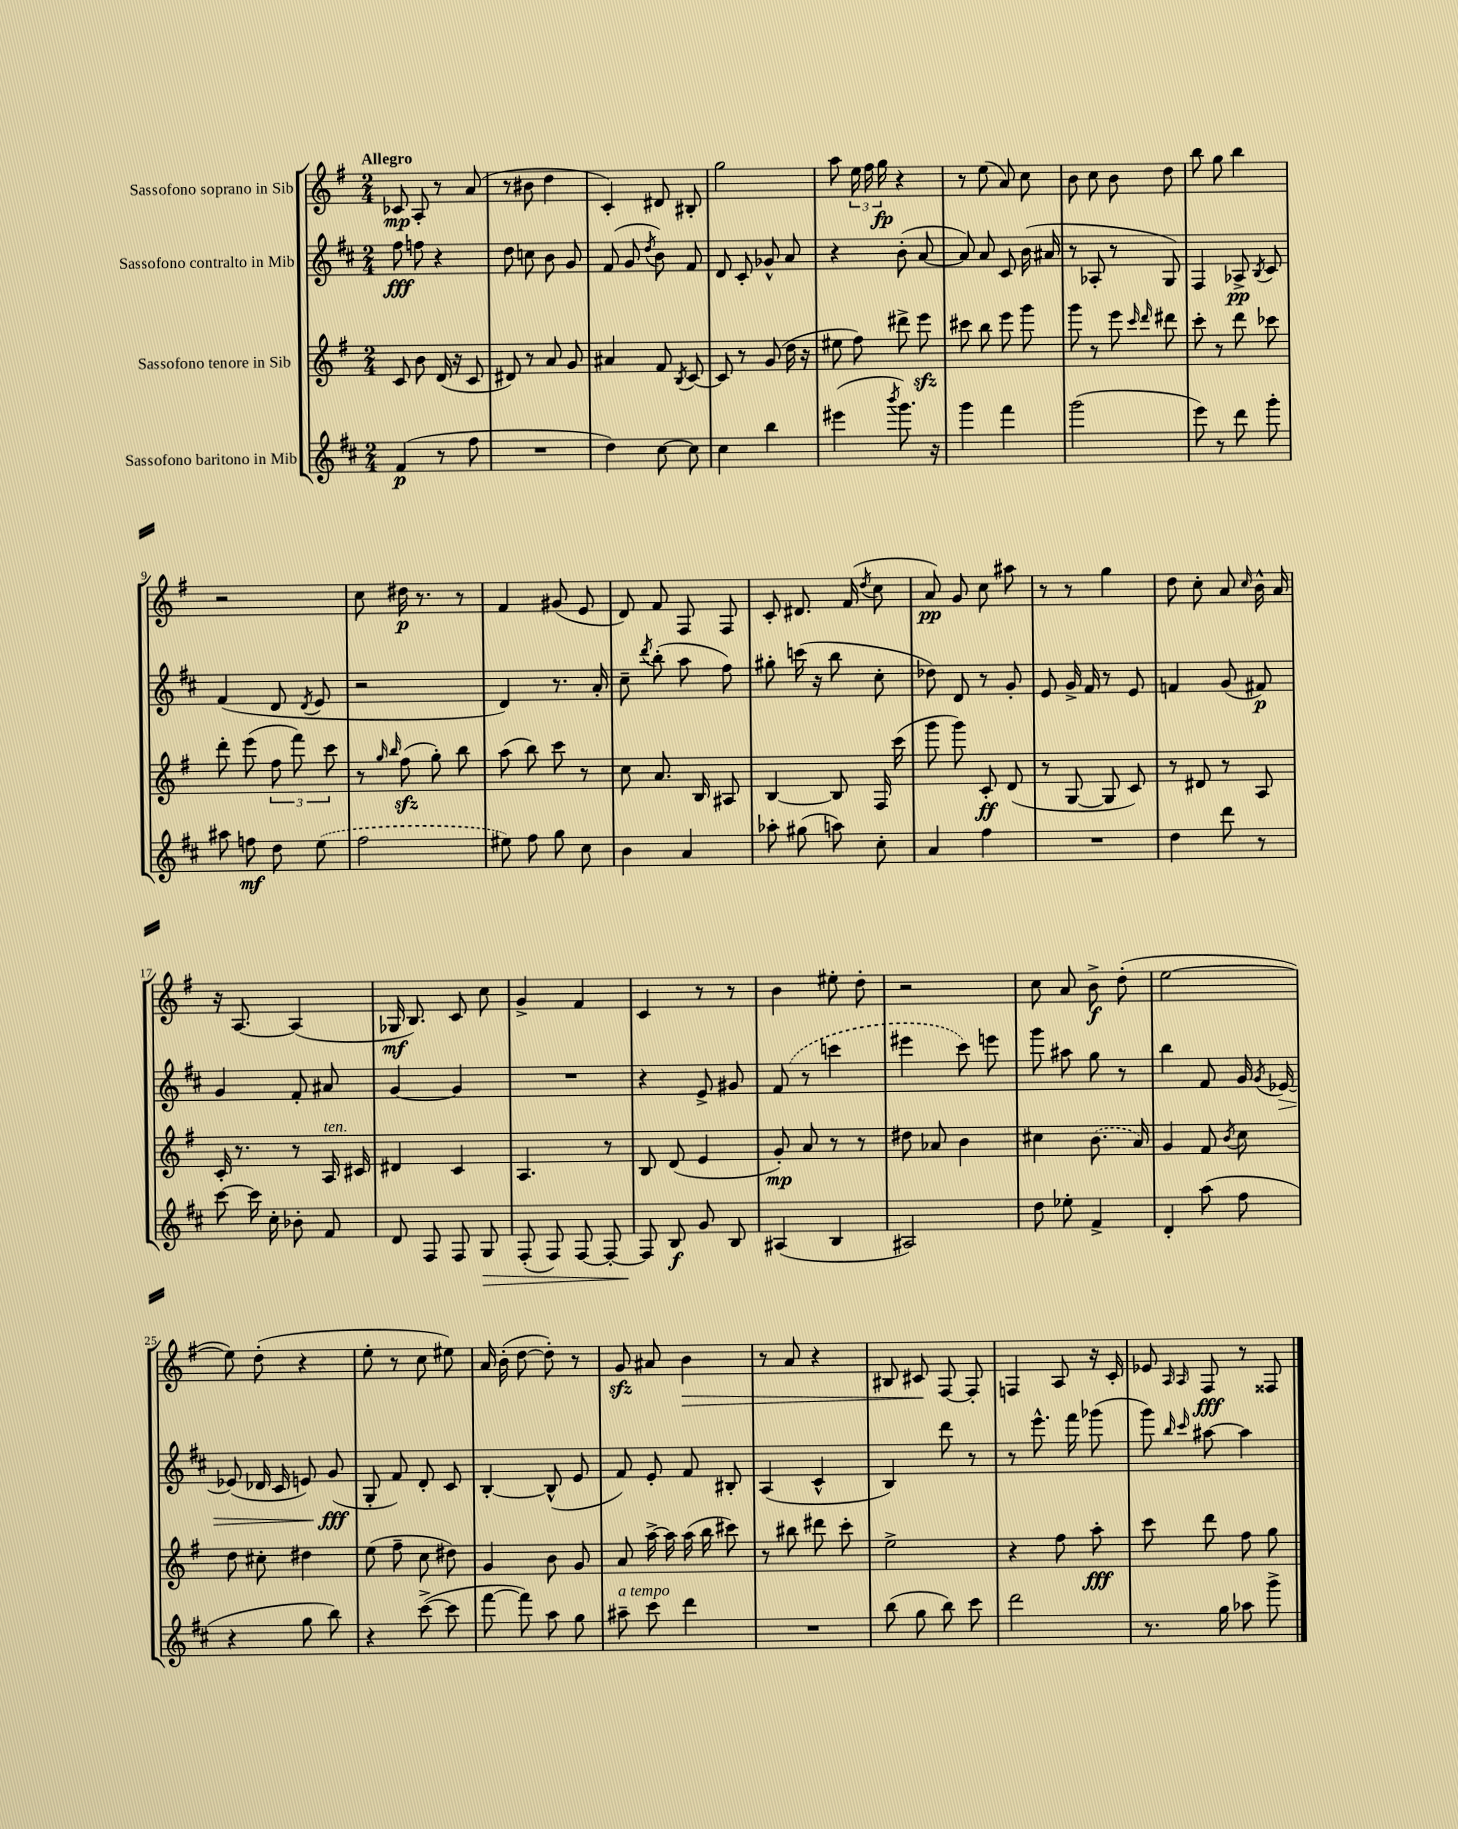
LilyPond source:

<<
\new StaffGroup <<
\new Staff = "s0" \with { instrumentName = "Sassofono soprano in Sib" } {
    \clef treble \key g \major \numericTimeSignature \time 2/4 \tempo "Allegro"
    \autoBeamOff ces'8\mp a8-. r8 a'8( |
    r8 bis'8 d''4 |
    c'4-.) dis'8 bis8-. |
    g''2 |
    a''8 \tuplet 3/2 { e''16 fis''16 g''16\fp } r4 |
    r8 e''8( a'8) c''8 |
    b'8 c''8 b'8 d''8 |
    b''8 g''8 b''4 |
    r2 |
    c''8 dis''16\p r8. r8 |
    fis'4 gis'8( e'8 |
    d'8) fis'8 fis8 fis8 |
    c'8-. dis'8. fis'16( \acciaccatura { d''8 } c''8 |
    a'8\pp) g'8 c''8 ais''8 |
    r8 r8 g''4 |
    d''8 c''8-. a'8 \grace { c''16 } b'16-^ a'16 |
    r16 a8.~ a4( |
    ges16\mf b8.) c'8 c''8 |
    g'4-> fis'4 |
    c'4 r8 r8 |
    b'4 eis''8-. d''8-. |
    r2 |
    c''8 a'8 b'8->\f d''8-.( |
    e''2~ |
    e''8) d''8-.( r4 |
    e''8-. r8 c''8 eis''8) |
    a'16 b'16-.( d''8~ d''8-.) r8 |
    g'8\sfz ais'8 b'4\> |
    r8 a'8 r4 |
    bis8 cis'8\! fis8~ fis8-. |
    f4 a8 r16 c'16-. |
    ees'8 \grace { a16 a16 } fis8\fff r8 fisis8 \bar "|." |
}
\new Staff = "s1" \with { instrumentName = "Sassofono contralto in Mib" } {
    \clef treble \key d \major \numericTimeSignature \time 2/4
    \autoBeamOff fis''8\fff f''8 r4 |
    d''8 c''8 b'8 g'8 |
    fis'8( g'8 \acciaccatura { d''8 } b'8) fis'8 |
    d'8 cis'8-. ges'8-^ a'8 |
    r4 b'8-.( a'8~ |
    a'8) a'8 cis'8 b'16( ais'16 |
    r8 aes8-. r8 g8) |
    fis4 aes8->\pp \acciaccatura { b8 } cis'8 |
    fis'4( d'8 \acciaccatura { d'8 } e'8 |
    r2 |
    d'4) r8. a'16-. |
    cis''8-- \acciaccatura { d'''8 } b''8-.( a''8 fis''8) |
    gis''8-. c'''16( r16 b''8 cis''8-. |
    des''8) d'8 r8 g'8-. |
    e'8 g'16-> fis'16 r8 e'8 |
    f'4 g'8( fis'8\p) |
    g'4 fis'8-. ais'8 |
    g'4~ g'4 |
    R2 |
    r4 e'8-> gis'8 |
    \once \slurDashed fis'8( r8 c'''4 |
    eis'''4 cis'''8) e'''8 |
    g'''8 ais''8 g''8 r8 |
    b''4 fis'8 g'16 \acciaccatura { g'8 } ees'16~\> |
    ees'8( des'16 cis'16 e'8) g'8\fff\!( |
    g8-. fis'8) d'8-. cis'8 |
    b4~-. b8-^( e'8 |
    fis'8) e'8-. fis'8 bis8-. |
    a4( cis'4-^ |
    b4) d'''8 r8 |
    r8 e'''8.-^ fis'''16 ges'''8( |
    g'''8) \grace { b''16 cis'''16 } ais''8~ ais''4 \bar "|." |
}
\new Staff = "s2" \with { instrumentName = "Sassofono tenore in Sib" } {
    \clef treble \key g \major \numericTimeSignature \time 2/4
    \autoBeamOff c'8 b'8 d'16( r16 c'8 |
    dis'8) r8 a'8 g'8 |
    ais'4 fis'8 \acciaccatura { b8 } c'8~ |
    c'8 r8 g'8( d''16 r16 |
    eis''8 fis''8) dis'''8-> e'''8\sfz |
    cis'''8 b''8 e'''8 g'''8 |
    g'''8 r8 e'''8 \grace { c'''16 d'''16 } dis'''8 |
    c'''8-. r8 d'''8 ces'''8 |
    d'''8-. e'''8( \tuplet 3/2 { fis''8 fis'''8) c'''8 } |
    r8 \grace { g''16 b''16 } fis''8\sfz( g''8-.) b''8 |
    a''8( b''8) c'''8 r8 |
    c''8 a'8. b16 ais8 |
    b4~ b8 fis16 c'''16( |
    g'''8 g'''8) c'8-.\ff d'8( |
    r8 g8~ g8 c'8) |
    r8 dis'8 r8 a8 |
    c'16-. r8. r8 a16^\markup { \italic "ten." } cis'16 |
    dis'4 c'4 |
    a4. r8 |
    b8 d'8( e'4 |
    g'8-.\mp) a'8 r8 r8 |
    dis''8 aes'8 b'4 |
    cis''4 \once \slurDashed b'8.( a'16) |
    g'4 fis'8 \acciaccatura { b'8 } c''8 |
    d''8 cis''8-. dis''4 |
    e''8( fis''8-- c''8 dis''8) |
    g'4 b'8 g'8 |
    a'8 a''16~-> a''16 a''16( b''16 cis'''8) |
    r8 bis''8 dis'''8 c'''8-. |
    e''2-> |
    r4 fis''8 a''8-.\fff |
    c'''8 d'''8 fis''8 g''8 \bar "|." |
}
\new Staff = "s3" \with { instrumentName = "Sassofono baritono in Mib" } {
    \clef treble \key d \major \numericTimeSignature \time 2/4
    \autoBeamOff fis'4\p( r8 fis''8 |
    R2 |
    d''4) cis''8~ cis''8 |
    cis''4 b''4 |
    eis'''4( \acciaccatura { b'''8 } g'''8.) r16 |
    g'''4 fis'''4 |
    g'''2( |
    e'''8) r8 d'''8 g'''8-. |
    ais''8 f''8\mf d''8 \once \slurDashed e''8( |
    fis''2 |
    eis''8) fis''8 g''8 cis''8 |
    b'4 a'4 |
    aes''8-. gis''8( a''8) cis''8-. |
    a'4 fis''4 |
    R2 |
    d''4 d'''8 r8 |
    cis'''8~ cis'''16 cis''16-. bes'8-. fis'8 |
    d'8 fis8 fis8 g8\> |
    fis8-.( fis8) fis8~ fis8~-. |
    fis8\! b8\f g'8 b8 |
    ais4( b4 |
    ais2) |
    d''8 ees''8-. fis'4-> |
    d'4-. a''8( fis''8 |
    r4 g''8 b''8) |
    r4 cis'''8~->( cis'''8 |
    fis'''8~ fis'''8) a''8 g''8 |
    ais''8--^\markup { \italic "a tempo" } cis'''8 d'''4 |
    R2 |
    b''8( g''8 b''8) cis'''8 |
    d'''2 |
    r8. g''16 aes''8 g'''8-> \bar "|." |
}
>>
>>
